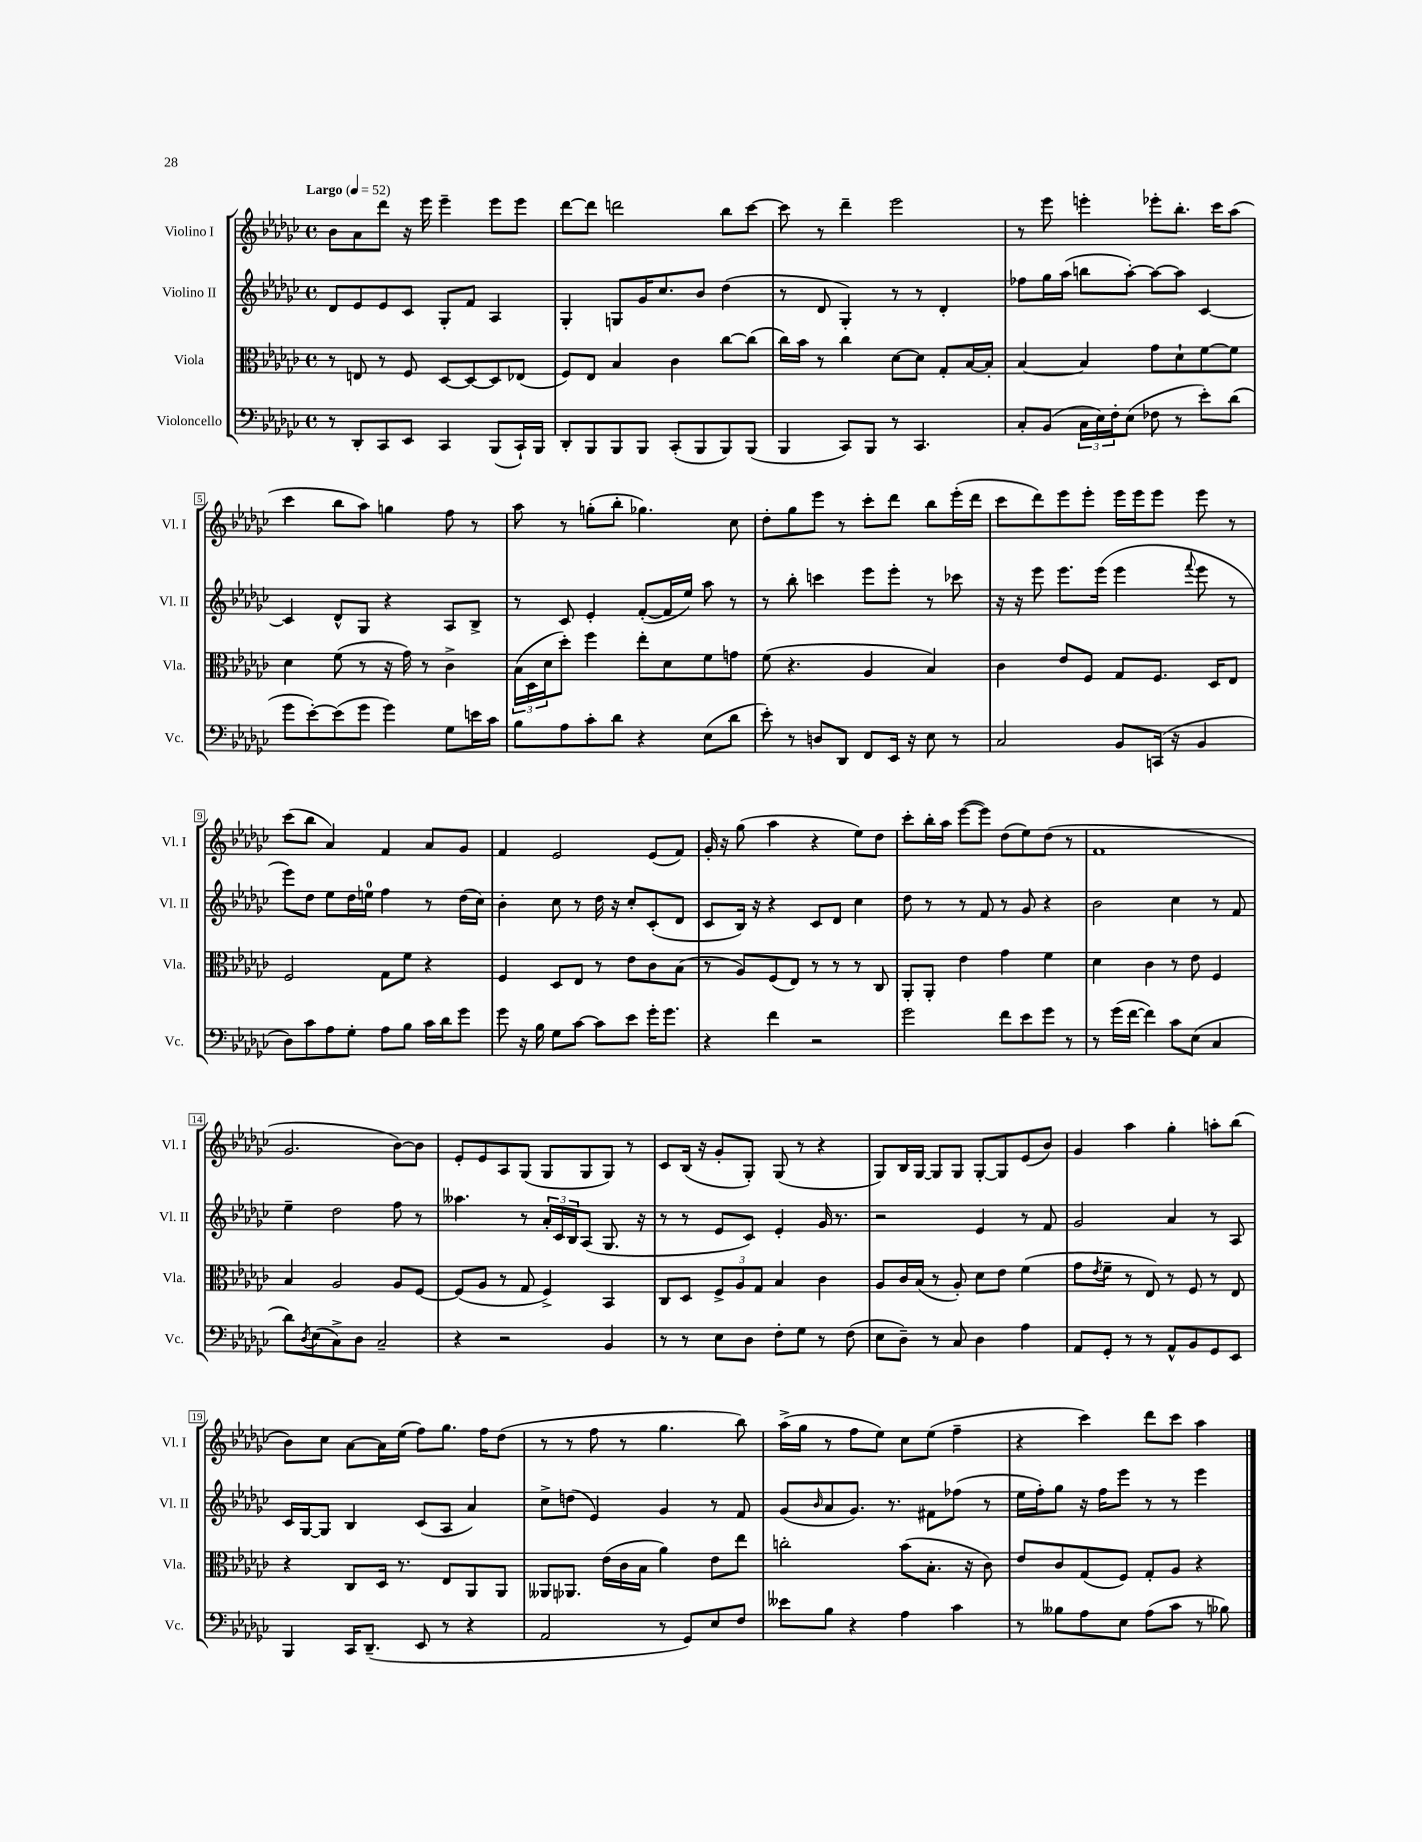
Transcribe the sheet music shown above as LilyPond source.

<<
\new StaffGroup <<
\new Staff = "s0" \with { instrumentName = "Violino I" shortInstrumentName = "Vl. I" } {
    \clef treble \key ges \major \defaultTimeSignature \time 4/4 \tempo "Largo" 4 = 52
    bes'8 aes'8 des'''8 r16 ees'''16 ees'''4-- ees'''8 ees'''8 |
    des'''8~ des'''8 d'''2 bes''8 ces'''8~ |
    ces'''8 r8 des'''4-- ees'''2 |
    r8 ees'''8 e'''4-. ees'''8-. bes''8.-. ces'''16 aes''8( |
    ces'''4 bes''8 aes''8) g''4 f''8 r8 |
    aes''8 r8 g''8-.( bes''8-. ges''4.) ces''8 |
    des''8-. ges''8 ees'''8 r8 ces'''8-. des'''8 bes''8 ees'''16-.( des'''16 |
    ces'''8 des'''8) ees'''8 ees'''8-. ees'''16 ees'''16 ees'''8 ees'''8 r8 |
    ces'''8( bes''8 aes'4) f'4 aes'8 ges'8 |
    f'4 ees'2 ees'8( f'8) |
    ges'16-. r16 ges''8( aes''4 r4 ees''8) des''8 |
    ces'''8-. bes''16-. aes''16 ees'''8~( ees'''8) des''8( ees''8) des''8( r8 |
    f'1 |
    ges'2. bes'8~) bes'8 |
    ees'8-. ees'8 aes8 ges8( ges8 ges8 ges8) r8 |
    ces'8 bes16( r16 ges'8-. ges8-.) ges8( r8 r4 |
    ges8) bes16 ges16~ ges8 ges8 ges8~-. ges8 ees'8( bes'8) |
    ges'4 aes''4 ges''4-. a''8-. bes''8( |
    bes'8) ces''8 aes'8~ aes'16 ees''16( f''8) ges''8. f''16 des''8( |
    r8 r8 f''8 r8 ges''4. bes''8) |
    aes''16->( ges''16 r8 f''8 ees''8) ces''8 ees''8( f''4-- |
    r4 ces'''4) des'''8 ces'''8 aes''4 \bar "|." |
}
\new Staff = "s1" \with { instrumentName = "Violino II" shortInstrumentName = "Vl. II" } {
    \clef treble \key ges \major \defaultTimeSignature \time 4/4
    des'8 ees'8 ees'8 ces'8 ges8-. f'8 aes4 |
    ges4-. g8 ges'16 ces''8. bes'8 des''4( |
    r8 des'8 ges4-.) r8 r8 des'4-. |
    fes''8 ges''16 aes''16( b''8 aes''8~-.) aes''8~ aes''8 ces'4~ |
    ces'4 des'8-^ ges8 r4 aes8 bes8-> |
    r8 ces'8 ees'4-. f'8~-.( f'16 ees''16) aes''8 r8 |
    r8 bes''8-. c'''4 ees'''8 ees'''8-. r8 ces'''8 |
    r16 r16 ees'''8 ees'''8. ees'''16( ees'''4 \appoggiatura { f'''8 } ees'''8 r8 |
    ees'''8) des''8 ees''8 des''16 e''16-0 f''4 r8 des''16( ces''16) |
    bes'4-. ces''8 r8 des''16 r16 ces''8-. ces'8-.( des'8 |
    ces'8 bes16) r16 r4 ces'8 des'8 ces''4 |
    des''8 r8 r8 f'8 r8 ges'8 r4 |
    bes'2 ces''4 r8 f'8 |
    ees''4-- des''2 f''8 r8 |
    aeses''4. r8 \tuplet 3/2 { aes'16-. ces'16 bes16 } aes8( ges8. r16 |
    r8 r8 ees'8 ces'8) ees'4-. ges'16 r8. |
    r2 ees'4 r8 f'8 |
    ges'2 aes'4 r8 aes8 |
    ces'16 ges16~ ges8 bes4 ces'8( aes8 aes'4) |
    ces''8-> d''8( ees'4) ges'4 r8 f'8 |
    ges'8( \grace { bes'16 } aes'8 ges'8.) r8. fis'8 fes''8( r8 |
    ees''16 f''16-.) ges''8 r16 f''16 ees'''8 r8 r8 ees'''4 \bar "|." |
}
\new Staff = "s2" \with { instrumentName = "Viola" shortInstrumentName = "Vla." } {
    \clef alto \key ges \major \defaultTimeSignature \time 4/4
    r8 e8 r8 f8 des8~ des8~ des8 ees8( |
    f8) ees8 bes4 ces'4 ces''8~ ces''8( |
    ces''16) bes'16 r8 ces''4 des'8~ des'8 ges8-. bes16~ bes16-. |
    bes4~ bes4 ges'8 des'8-! f'8~ f'8 |
    des'4 f'8( r8 r16 ges'16) r8 ces'4-> |
    \tuplet 3/2 { bes16( des16 des'16 } des''8-.) f''4 ees''8-. des'8 f'8 g'8 |
    f'8( r4. aes4 bes4) |
    ces'4 ees'8 f8 ges8 f8. des16 ees8 |
    f2 ges8 f'8 r4 |
    f4 des8 ees8 r8 ees'8 ces'8 bes8( |
    r8 aes8) f8( ees8) r8 r8 r8 ces8 |
    aes,8-. aes,8-. ees'4 ges'4 f'4 |
    des'4 ces'4 r8 ees'8 f4 |
    bes4 aes2 aes8 f8~ |
    f8( aes8 r8 ges8 f4->) bes,4 |
    ces8 des8 \tuplet 3/2 { f8-> aes8 ges8 } bes4 ces'4 |
    aes8 ces'16 bes16( r8 aes8-.) des'8 ees'8 f'4( |
    ges'8 \acciaccatura { ees'8 } f'8-- r8 ees8) r8 f8 r8 ees8 |
    r4 ces8 des16 r8. ees8 aes,8 aes,8 |
    aeses,8 aes,8. ees'16( ces'16 bes16 aes'4) ees'8 ees''8 |
    c''2-. bes'8( bes8.-. r16 ces'8) |
    ees'8 ces'8 ges8( f8) ges8-. aes8 r4 \bar "|." |
}
\new Staff = "s3" \with { instrumentName = "Violoncello" shortInstrumentName = "Vc." } {
    \clef bass \key ges \major \defaultTimeSignature \time 4/4
    r8 des,8-. ces,8 ees,8 ces,4 bes,,8( ces,16-!) bes,,16 |
    des,8-. bes,,8 bes,,8 bes,,8 ces,8-.( bes,,8 bes,,8) bes,,8( |
    bes,,4 ces,8) bes,,8 r8 ces,4. |
    ces8-. bes,8( \tuplet 3/2 { ces16 ees16) f16-. } ees8( fes8 r8 ees'8-.) des'8( |
    ges'8 ees'8~-.) ees'8( ges'8 ges'4) ges8 e'16 ces'16 |
    bes8 aes8 ces'8-. des'8 r4 ees8( des'8 |
    ees'8-.) r8 d8 des,8 f,8 ees,16 r16 ees8 r8 |
    ces2 bes,8 c,16( r16 bes,4 |
    des8) ces'8 aes8 ges8-. aes8 bes8 ces'16 des'16 ges'8 |
    ges'8 r16 bes16 ges8 ces'8~ ces'8 ees'8 ges'16-. ges'8. |
    r4 f'4 r2 |
    ges'2 f'8 ees'8 ges'8 r8 |
    r8 ges'16( f'16~ f'4) ces'8 ees8( ces4 |
    des'8) \acciaccatura { des8 } ees8( ces8->) des8 ces2-- |
    r4 r2 bes,4 |
    r8 r8 ees8 des8 f8-. ges8 r8 f8( |
    ees8 des8--) r8 ces8 des4 aes4 |
    aes,8 ges,8-. r8 r8 aes,8-^ bes,8 ges,8 ees,8 |
    bes,,4 ces,16 des,8.--( ees,8 r8 r4 |
    aes,2 r8 ges,8) ees8 f8 |
    eeses'8 bes8 r4 aes4 ces'4 |
    r8 beses8 aes8 ees8 aes8( ces'8 r8 bes8) \bar "|." |
}
>>
>>
\layout { \context { \Score \override BarNumber.stencil = #(make-stencil-boxer 0.1 0.3 ly:text-interface::print) } }
